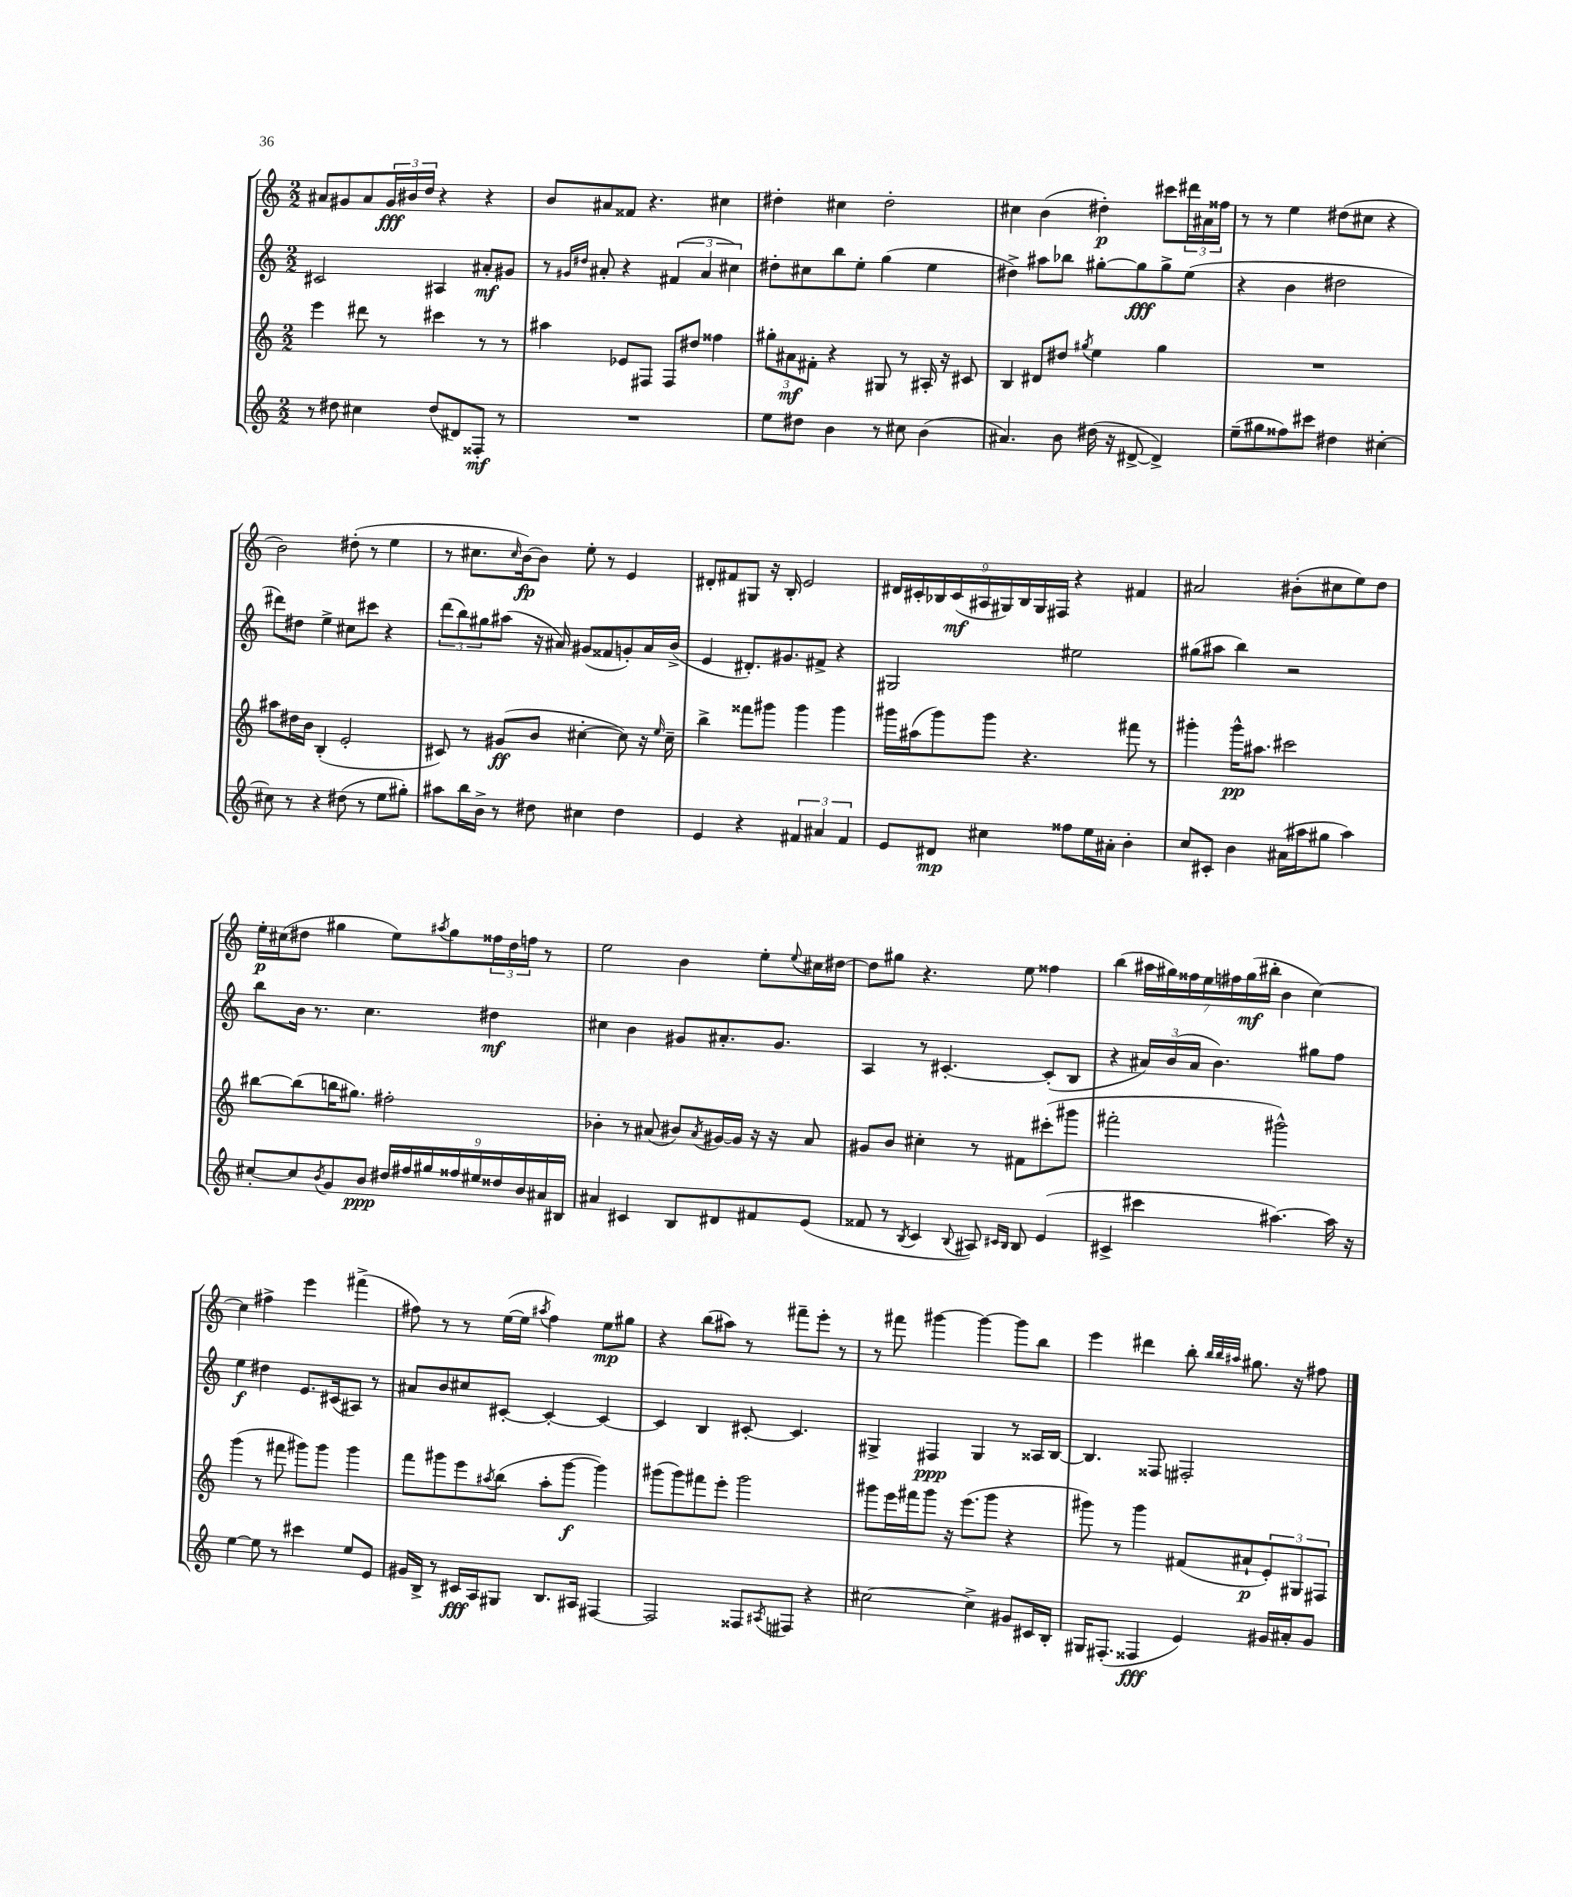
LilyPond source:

<<
\new StaffGroup <<
\new Staff = "s0" {
    \clef treble \key c \major \numericTimeSignature \time 2/2
    ais'8 gis'8 ais'8 \tuplet 3/2 { gis'16\fff bis'16 d''16 } r4 r4 |
    b'8 ais'8 fisis'8 r4. cis''4 |
    dis''4-. cis''4 dis''2-. |
    cis''4 b'4( dis''4-.\p) cis'''8 \tuplet 3/2 { dis'''16 ais'16 fisis''16 } |
    r8 r8 e''4 dis''8( cis''8 r4 |
    b'2) dis''8-.( r8 e''4 |
    r8 cis''8. \grace { cis''16 } b'16~\fp) b'8 e''8-. r8 e'4 |
    dis'8-. fis'8 gis8 r16 b16-. e'2 |
    \tuplet 9/8 { dis'16 cis'16-. bes16 cis'16\mf( ais16 gis16) bes16 gis16 fis16 } r4 fis'4 |
    ais'2 bis'8-.( cis''8 e''8) d''8 |
    e''16-.\p cis''16( dis''8 gis''4 e''8) \acciaccatura { ais''8 } gis''8 \tuplet 3/2 { fisis''16 dis''16 f''16 } r8 |
    e''2 b'4 e''8-. \appoggiatura { e''8 } cis''16 dis''16~ |
    dis''8 gis''8 r4. e''8 fisis''4 |
    b''4( \tuplet 7/4 { ais''16 gis''16) fisis''16 e''16 fis''16 gis''16\mf( bis''16-. } b'4 c''4~) |
    c''4 fis''4-> e'''4 fis'''4->( |
    fis''8) r8 r8 e''16~( e''16 \acciaccatura { ais''8 } fis''4) e''8\mp gis''8 |
    r4 b''8( ais''8) r8 fis'''8-- e'''8-. r8 |
    r8 fis'''8 gis'''4~ gis'''4~ gis'''8 b''8 |
    e'''4 dis'''4 b''8-. \grace { b''32 b''32 ais''32 } gis''8. r16 fis''8 \bar "|." |
}
\new Staff = "s1" {
    \clef treble \key c \major \numericTimeSignature \time 2/2
    cis'2 ais4 ais'8-.\mf gis'8 |
    r8 \grace { gis'16 dis''16 } ais'8-. r4 \tuplet 3/2 { fis'4( ais'4 cis''4) } |
    dis''8-. cis''8 b''8 e''8-. g''4( e''4 |
    dis''4->) ais''8 bes''8 gis''8~-. gis''8\fff gis''8-> e''8( |
    r4 b'4 dis''2 |
    dis'''8) dis''8 e''4-> cis''8 cis'''8 r4 |
    \tuplet 3/2 { d'''8( b''8) gis''8 } ais''8( r16 ais'16) gis'8( fisis'8 g'8-.) ais'16 b'16->( |
    e'4 dis'8.-.) gis'8. fis'8-> r4 |
    gis2 eis''2 |
    gis''8( ais''8 b''4) r2 |
    b''8 b'16 r8. c''4. dis''4\mf |
    cis''4 b'4 gis'8 ais'8.-. gis'8. |
    a4 r8 cis'4.~-. cis'8-.( b8 |
    r4 \tuplet 3/2 { ais'16) b'16( ais'16 } b'4.) gis''8 f''8 |
    e''4\f dis''4 e'8. cis'16( ais8) r8 |
    ais'8 b'8 cis''8 cis'8~-. cis'4~-. cis'4~ |
    cis'4 b4 cis'8~-. cis'4. |
    gis4-> fis4\ppp gis4 r8 aisis16 b16~ |
    b4. fisis8 fis2-. \bar "|." |
}
\new Staff = "s2" {
    \clef treble \key c \major \numericTimeSignature \time 2/2
    e'''4 dis'''8 r8 cis'''4 r8 r8 |
    ais''4 ees'8 fis8 fis8 dis''8 fisis''4 |
    \tuplet 3/2 { gis''8-. ais'8\mf fis'8-. } r4 gis8 r8 ais16-. r16 cis'8 |
    b4 dis'8 dis''8 \acciaccatura { gis''8 } e''4 gis''4 |
    R1 |
    ais''8 dis''16 b'16 b4-.( e'2-. |
    cis'8) r8 gis'8\ff( b'8 cis''4~-. cis''8) r16 \grace { e''16 } cis''16-- |
    b''4-> fisis'''8 gis'''8 gis'''4 gis'''4 |
    gis'''16 ais''16( gis'''8) gis'''8 r4. fis'''8 r8 |
    gis'''4-. gis'''16-^\pp ais''8. cis'''2 |
    bis''8~ bis''8( b''16 gis''8.) fis''2-. |
    bes'4-. r8 ais'8( bis'8) \acciaccatura { ais'8 } gis'16~ gis'16 r16 r16 ais'8 |
    gis'8 b'8 cis''4-. r8 fis'8 cis'''8-.( gis'''8 |
    fis'''2-. gis'''2-^) |
    g'''4( r8 fis'''8 gis'''8) gis'''8 gis'''4 |
    f'''8 gis'''8 e'''8 \acciaccatura { ais''8 } b''8( ais''8-. gis'''8~\f gis'''4) |
    gis'''8( gis'''8) fis'''8 e'''8-. gis'''2 |
    gis'''8 e'''16 fis'''16 gis'''8 r16 e'''8.( gis'''8 r4 |
    gis'''8) r8 gis'''4 fis'8( ais'8-!\p \tuplet 3/2 { e'8-.) gis8 fis8 } \bar "|." |
}
\new Staff = "s3" {
    \clef treble \key c \major \numericTimeSignature \time 2/2
    r8 dis''8 cis''4 dis''8( dis'8) fisis8-.\mf r8 |
    R1 |
    e''8 dis''8 b'4 r8 cis''8 b'4( |
    ais'4.) b'8 dis''16( r16 dis'8~-> dis'4->) |
    e''8--( gis''8 fisis''8) cis'''8 dis''4 cis''4~-. |
    cis''8 r8 r4 dis''8( r8 e''8 gis''8-.) |
    ais''8 b''16 b'16-> r8 dis''8 cis''4 dis''4 |
    e'4 r4 \tuplet 3/2 { fis'4 ais'4 fis'4 } |
    e'8 dis'8\mp cis''4 fisis''8 e''16 ais'16-. b'4-. |
    c''8 cis'8-. b'4 ais'16( ais''16 gis''8 ais''4) |
    cis''8~-. cis''8 \acciaccatura { b'8 } g'8 b'8\ppp \tuplet 9/8 { dis''16 fis''16 gis''16 fisis''16 eis''16 disis''16 b'16 ais'16 bis16 } |
    ais'4 cis'4 b8 dis'8 fis'8 e'8( |
    fisis'8 r8 \acciaccatura { b8 } c'4 \appoggiatura { b8 } ais8) \grace { cis'16 b16 } b8 e'4( |
    cis'4-> cis'''4 ais''4.~) ais''16 r16 |
    e''4~ e''8 r8 cis'''4 e''8 e'8 |
    gis'16 b16-> r8 cis'16\fff a16 gis8 b8. ais16 fis4~ |
    fis2 fisis8 \acciaccatura { ais8 } fis8 r4 |
    cis''2~ cis''4-> gis'8 cis'16 b16-. |
    gis16 fis8.-.( fisis4\fff e'4) gis'16 ais'16-. gis'8 \bar "|." |
}
>>
>>
\layout { \context { \Score \remove "Bar_number_engraver" } }
